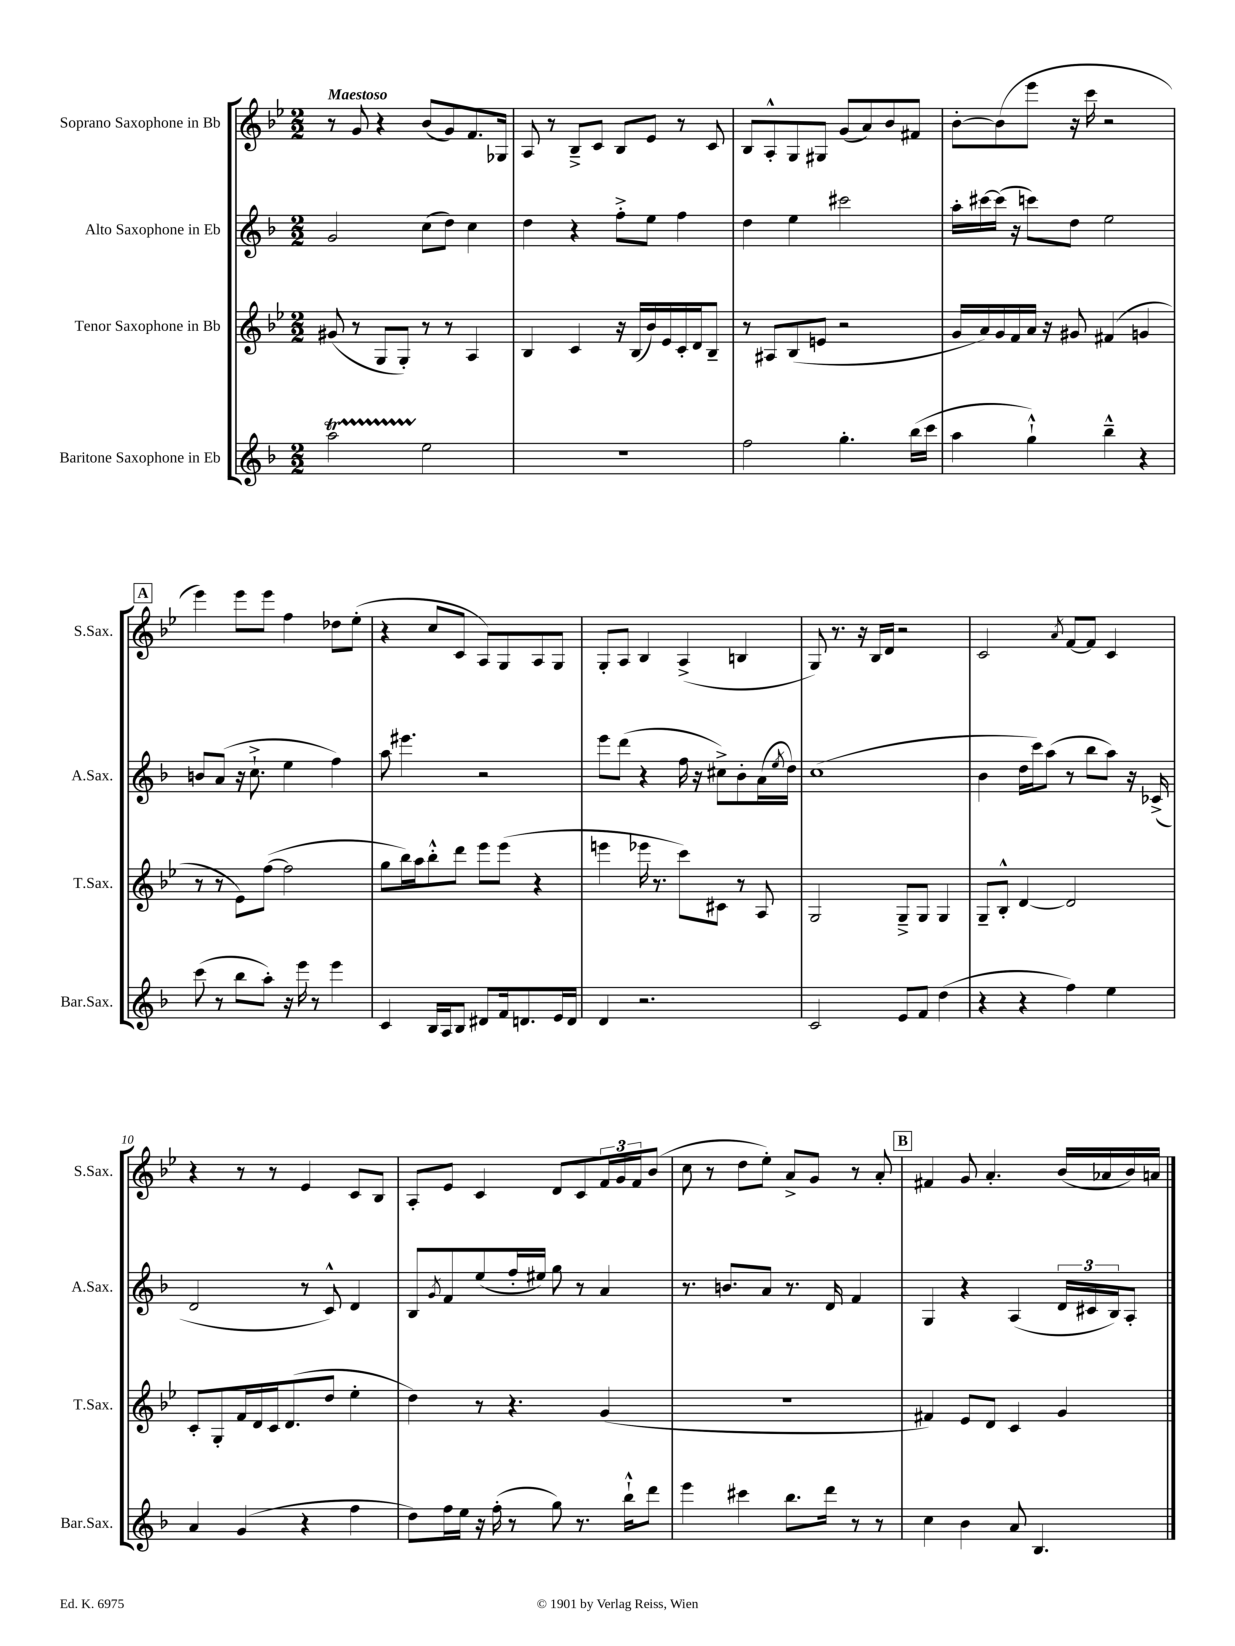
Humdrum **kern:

**kern	**kern	**kern	**kern
*part4	*part3	*part2	*part1
*staff4	*staff3	*staff2	*staff1
*I"Baritone Saxophone in Eb	*I"Tenor Saxophone in Bb	*I"Alto Saxophone in Eb	*I"Soprano Saxophone in Bb
*I'Bar.Sax.	*I'T.Sax.	*I'A.Sax.	*I'S.Sax.
*clefG2	*clefG2	*clefG2	*clefG2
*k[b-]	*k[b-e-]	*k[b-]	*k[b-e-]
*M2/2	*M2/2	*M2/2	*M2/2
=1	=1	=1	=1
!	!	!	!LO:TX:a:B:t=Maestoso
2aat\	(8g#X/	2g/	8r
.	8r	.	8g/
.	8G/L	.	4r
.	8G'/J)	.	.
2ee\	8r	(8cc\L	(8b-/L
.	8r	8dd\J)	8g/)
.	4A/	4cc\	8.f/
.	.	.	16G-X/Jk
=2	=2	=2	=2
1r	4B-/	4dd\	8A/
.	.	.	8r
.	4c/	4r	8B-~^/L
.	.	.	8c/J
.	16r	8ff'^\L	8B-/L
.	(16B-/LL	.	.
.	16b-/)	8ee\J	8e-/J
.	16e-/	.	.
.	16c'/	4ff\	8r
.	16d/J	.	.
.	8B-~/J	.	8c/
=3	=3	=3	=3
2ff\	8r	4dd\	8B-/L
.	8A#X/L	.	8A'^^/
.	(8B-/	4ee\	8G/
.	8en/J	.	8G#X/J
4.gg'\	2r	2ccc#X\	(8g/L
.	.	.	8a/)
.	.	.	8b-/
(16bb-\LL	.	.	8f#X/J
16ccc\JJ	.	.	.
=4	=4	=4	=4
4aa\	16g/LL	16aa'\LL	[8b-'\L
.	16a/)	[16ccc#X\	.
.	16g/	(16ccc#\JJ]	(8b-\]
.	16f/	16r	.
4gg`^^\)	16a/JJ	8cccn\L)	8eee-\J
.	16r	.	.
.	8g#X/	8dd\J	16r
.	.	.	16ccc\
4bb-~^^\	(4f#X/	2ee\	2r
4r	4gn/	.	.
!!LO:LB:g=z
!!LO:REH:place=s1:t=A
=5	=5	=5	=5
(8ccc\	8r	8bn/L	4eee-\)
8r	8r	(8a/J	.
8bb-\L	8e-\L)	16r	8eee-\L
.	.	8.cc`^\	.
8aa'\J)	([8ff\J	.	8eee-\J
16r	2ff\]	4ee\	4ff\
16eee\	.	.	.
8r	.	.	.
4eee\	.	4ff\)	8dd-X\L
.	.	.	(8ee-'\J
=6	=6	=6	=6
4c/	8gg\L	8aa\	4r
.	16bb-\L)	4.eee#X\	.
.	16aa\J	.	.
16B-/LL	8bb-'^^\	.	8cc/L
16A/J	.	.	.
8B-/J	8ddd\J	.	8c/J
8d#X/L	8eee-\L	2r	8A/L)
16f/k	(8eee-\J	.	8G/
8.dn/	.	.	.
.	4r	.	8A/
16e/L	.	.	8G/J
16d/JJ	.	.	.
=7	=7	=7	=7
4d/	4eeen\	8eee\L	8G'/L
.	.	(8ddd\J	8A/J
2.r	16eee-X\	4r	4B-/
.	8.r	.	.
.	8ccc\L)	16ff\	(4A^/
.	.	16r	.
.	8c#X\J	8cc#X^\L)	.
.	8r	8b-'\	4Bn/
.	8A/	(16a\L	.
.	.	8qee/	.
.	.	16dd\JJ)	.
=8	=8	=8	=8
2c/	2G/	(1cc	8G/)
.	.	.	8.r
.	.	.	16r
.	.	.	16B-/LL
.	.	.	16d/JJ
8e/L	8G~^/L	.	2r
8f/J	8G/J	.	.
(4dd\	4G/	.	.
=9	=9	=9	=9
4r	8G~/L	4b-\	2c/
.	8B-'^^/J	.	.
4r	[4d/	16dd\LL	.
.	.	16ccc\J)	.
.	.	(8aa\J	.
.	.	.	8qa/
4ff\)	2d/]	8r	[8f/L
.	.	8bb-\L	8f/J]
4ee\	.	8aa\J)	4c/
.	.	16r	.
.	.	(16c-X^/	.
!!LO:LB:g=z
=10	=10	=10	=10
4a/	8c'/L	2d/	4r
.	8G'/	.	.
(4g/	16f/L	.	8r
.	16d/	.	.
.	16c/J	.	8r
.	(8.d/	.	.
4r	.	8r	4e-/
.	8dd/J	8c^^/)	.
4ff\	4ee-'\	4d/	8c/L
.	.	.	8B-/J
=11	=11	=11	=11
8dd\L)	4dd\)	8B-/L	8A'/L
.	.	8qg/	.
16ff\L	.	8f/	8e-/J
16ee\JJ	.	.	.
16r	8r	(8ee/	4c/
(16ff'\	.	.	.
8r	4.r	16ff'/L	.
.	.	16ee#X/JJ)	.
8gg\)	.	8gg\	8d/L
8.r	.	8r	8c/
.	(4g/	4a/	24f/L
.	.	.	24g/
16bb-`^^\KL	.	.	.
.	.	.	24f/J
8ddd\J	.	.	(8b-/J
=12	=12	=12	=12
4eee\	1r	8.r	8cc\
.	.	.	8r
.	.	8.bn/L	.
4ccc#X\	.	.	8dd\L
.	.	8a/J	8ee-'\J)
8.bb-\L	.	8.r	8a^/L
.	.	.	8g/J
16ddd\Jk	.	16d/	.
8r	.	4f/	8r
8r	.	.	8a'/
!!LO:REH:place=s1:t=B
=13	=13	=13	=13
4cc\	4f#X/)	4G/	4f#X/
4b-\	8e-/L	4r	8g/
.	8d/J	.	4.a'/
8a/	4c/	(4A/	.
4.B-/	.	.	.
.	4g/	24d/LL	(16b-/LL
.	.	24c#X/	.
.	.	.	16a-X/
.	.	24B-/J)	.
.	.	8A'/J	16b-/)
.	.	.	16an/JJ
==	==	==	==
*-	*-	*-	*-
